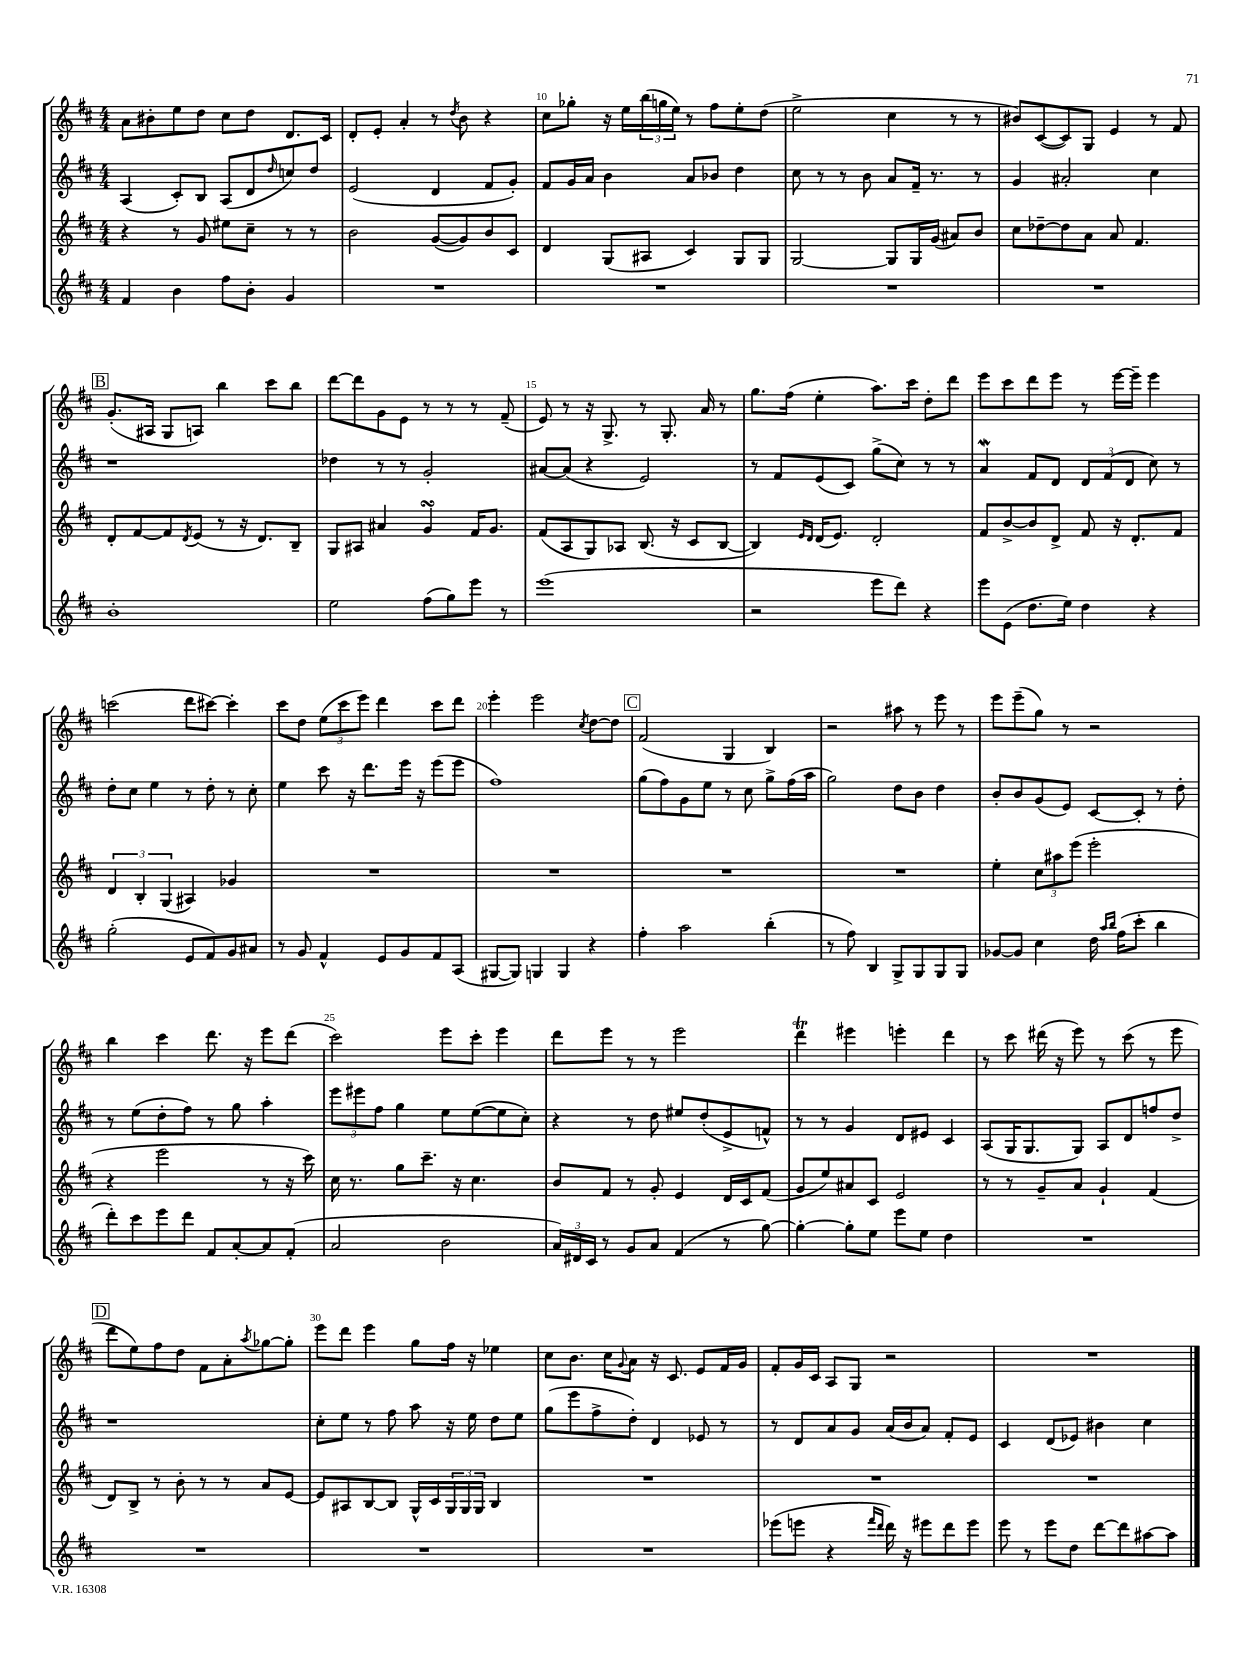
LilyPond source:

<<
\new StaffGroup <<
\new Staff = "s0" {
    \clef treble \key d \major \numericTimeSignature \time 4/4
    a'8 bis'8-. e''8 d''8 cis''8 d''8 d'8. cis'16 |
    d'8-. e'8-. a'4-. r8 \acciaccatura { d''8 } b'8 r4 |
    cis''8 ges''8-. r16 e''16 \tuplet 3/2 { b''16( g''16 e''16) } r8 fis''8 e''8-. d''8( |
    e''2-> cis''4 r8 r8 |
    bis'8) cis'8~( cis'8) g8 e'4 r8 fis'8 |
    \mark \markup { \box "B" } g'8.-.( ais16 g8 a8) b''4 cis'''8 b''8 |
    d'''8~ d'''8 g'8 e'8 r8 r8 r8 fis'8--( |
    e'8) r8 r16 g8.-> r8 g8.-. a'16 r8 |
    g''8. fis''16( e''4-. a''8.) cis'''16 d''8-. d'''8 |
    e'''8 cis'''8 d'''8 e'''8 r8 e'''16~ e'''16-- e'''4 |
    c'''2( d'''8 cis'''8~) cis'''4-. |
    cis'''8 d''8 \tuplet 3/2 { e''8( cis'''8 e'''8) } d'''4 cis'''8 d'''8 |
    e'''4-. e'''2 \acciaccatura { cis''8 } d''8~ d''8 |
    \mark \markup { \box "C" } fis'2( g4 b4) |
    r2 ais''8 r8 e'''8 r8 |
    e'''8 e'''8--( g''8) r8 r2 |
    b''4 cis'''4 d'''8. r16 e'''8 d'''8( |
    cis'''2) e'''8 cis'''8-. e'''4 |
    d'''8 e'''8 r8 r8 e'''2 |
    d'''4\trill eis'''4 e'''4-. d'''4 |
    r8 cis'''8 dis'''16( r16 e'''8) r8 cis'''8( r8 e'''8 |
    \mark \markup { \box "D" } d'''8 e''8) fis''8 d''8 fis'8 a'8-. \acciaccatura { a''8 } ges''8~ ges''8-. |
    e'''8 d'''8 e'''4 g''8 fis''16 r16 ees''4 |
    cis''8 b'8. cis''16 \appoggiatura { g'8 } a'8 r16 cis'8. e'8 fis'16 g'16 |
    fis'8-. g'16 cis'16 a8 g8 r2 |
    R1 \bar "|." |
}
\new Staff = "s1" {
    \clef treble \key d \major \numericTimeSignature \time 4/4
    a4( cis'8-.) b8 a8( d'8 \grace { d''16 } c''8) d''8 |
    e'2( d'4 fis'8 g'8-.) |
    fis'8 g'16 a'16 b'4 a'8 bes'8 d''4 |
    cis''8 r8 r8 b'8 a'8 fis'16-- r8. r8 |
    g'4 ais'2-. cis''4 |
    \mark \markup { \box "B" } r1 |
    des''4 r8 r8 g'2-. |
    ais'8~ ais'8( r4 e'2) |
    r8 fis'8 e'8( cis'8) g''8->( cis''8) r8 r8 |
    a'4\mordent fis'8 d'8 \tuplet 3/2 { d'8 fis'8( d'8 } cis''8) r8 |
    d''8-. cis''8 e''4 r8 d''8-. r8 cis''8-. |
    e''4 cis'''8 r16 d'''8. e'''16 r16 e'''8( e'''8 |
    fis''1) |
    \mark \markup { \box "C" } g''8( fis''8) g'8 e''8 r8 cis''8 g''8-> fis''16( a''16 |
    g''2) d''8 b'8 d''4 |
    b'8-. b'8 g'8( e'8) cis'8~ cis'8-. r8 d''8-. |
    r8 e''8( d''8-. fis''8) r8 g''8 a''4-. |
    \tuplet 3/2 { e'''8 eis'''8 fis''8 } g''4 e''8 e''8~( e''8 cis''8-.) |
    r4 r8 d''8 eis''8 d''8-.( e'8-> f'8-^) |
    r8 r8 g'4 d'8 eis'8 cis'4 |
    a8( g16 g8. g8) a8 d'8 f''8 d''8-> |
    \mark \markup { \box "D" } r1 |
    cis''8-. e''8 r8 fis''8 a''8 r16 e''16 d''8 e''8 |
    g''8( e'''8 fis''8-> d''8-.) d'4 ees'8 r8 |
    r8 d'8 a'8 g'8 a'16( b'16 a'8) fis'8-. e'8 |
    cis'4 d'8( ees'8) bis'4 cis''4 \bar "|." |
}
\new Staff = "s2" {
    \clef treble \key d \major \numericTimeSignature \time 4/4
    r4 r8 g'8 eis''8 cis''8-- r8 r8 |
    b'2 g'8~( g'8) b'8 cis'8 |
    d'4 g8( ais8 cis'4) g8 g8 |
    g2~ g8 g16 g'16( ais'8) b'8 |
    cis''8 des''8~-- des''8 a'8 a'8 fis'4. |
    \mark \markup { \box "B" } d'8-. fis'8~ fis'8 \acciaccatura { d'8 } e'8( r8 r16 d'8.) b8-- |
    g8 ais8 ais'4 g'4\turn fis'16 g'8. |
    fis'8( a8 g8) aes8 b8.( r16 cis'8 b8~ |
    b4) \grace { e'16 d'16 } d'16( e'8.) d'2-. |
    fis'8 b'8~-> b'8 d'8-> fis'8 r16 d'8.-. fis'8 |
    \tuplet 3/2 { d'4 b4-. g4( } ais4) ges'4 |
    R1 |
    R1 |
    \mark \markup { \box "C" } R1 |
    R1 |
    e''4-. \tuplet 3/2 { cis''8 ais''8 e'''8( } e'''2-. |
    r4 e'''2 r8 r16 cis'''16) |
    cis''16 r8. g''8 cis'''8.-- r16 cis''4. |
    b'8 fis'8 r8 g'8-. e'4 d'16 cis'16 fis'8( |
    g'8 e''8) ais'8 cis'8 e'2 |
    r8 r8 g'8-- a'8 g'4-! fis'4( |
    \mark \markup { \box "D" } d'8) b8-> r8 b'8-. r8 r8 a'8 e'8~ |
    e'8 ais8 b8~ b8 g16-^ cis'16 \tuplet 3/2 { g16 g16 g16 } b4 |
    R1 |
    R1 |
    R1 \bar "|." |
}
\new Staff = "s3" {
    \clef treble \key d \major \numericTimeSignature \time 4/4
    fis'4 b'4 fis''8 b'8-. g'4 |
    R1 |
    R1 |
    R1 |
    R1 |
    \mark \markup { \box "B" } b'1-. |
    e''2 fis''8( g''8) e'''8 r8 |
    e'''1( |
    r2 e'''8 d'''8) r4 |
    e'''8 e'8( d''8. e''16) d''4 r4 |
    g''2-.( e'8 fis'8) g'8 ais'8 |
    r8 g'8 fis'4-^ e'8 g'8 fis'8 a8( |
    gis8~ gis8) g4 g4 r4 |
    \mark \markup { \box "C" } fis''4-. a''2 b''4-.( |
    r8 fis''8) b4 g8-> g8 g8 g8 |
    ges'8~ ges'8 cis''4 d''16 \grace { a''16 b''16 } fis''16( cis'''8-. b''4 |
    d'''8-.) cis'''8 e'''8 d'''8 fis'8 a'8~-. a'8 fis'8-.( |
    a'2 b'2 |
    \tuplet 3/2 { a'16) dis'16 cis'16 } r8 g'8 a'8 fis'4( r8 g''8~) |
    g''4~-. g''8-. e''8 e'''8 e''8 d''4 |
    R1 |
    \mark \markup { \box "D" } R1 |
    R1 |
    R1 |
    ees'''8( e'''8 r4 \grace { fis'''16 d'''16 } d'''16) r16 eis'''8 d'''8 eis'''8 |
    e'''8 r8 e'''8 d''8 d'''8~ d'''8 ais''8~ ais''8 \bar "|." |
}
>>
>>
\layout { \context { \Score currentBarNumber = #8 \override BarNumber.break-visibility = ##(#f #t #t) barNumberVisibility = #(every-nth-bar-number-visible 5) } }
